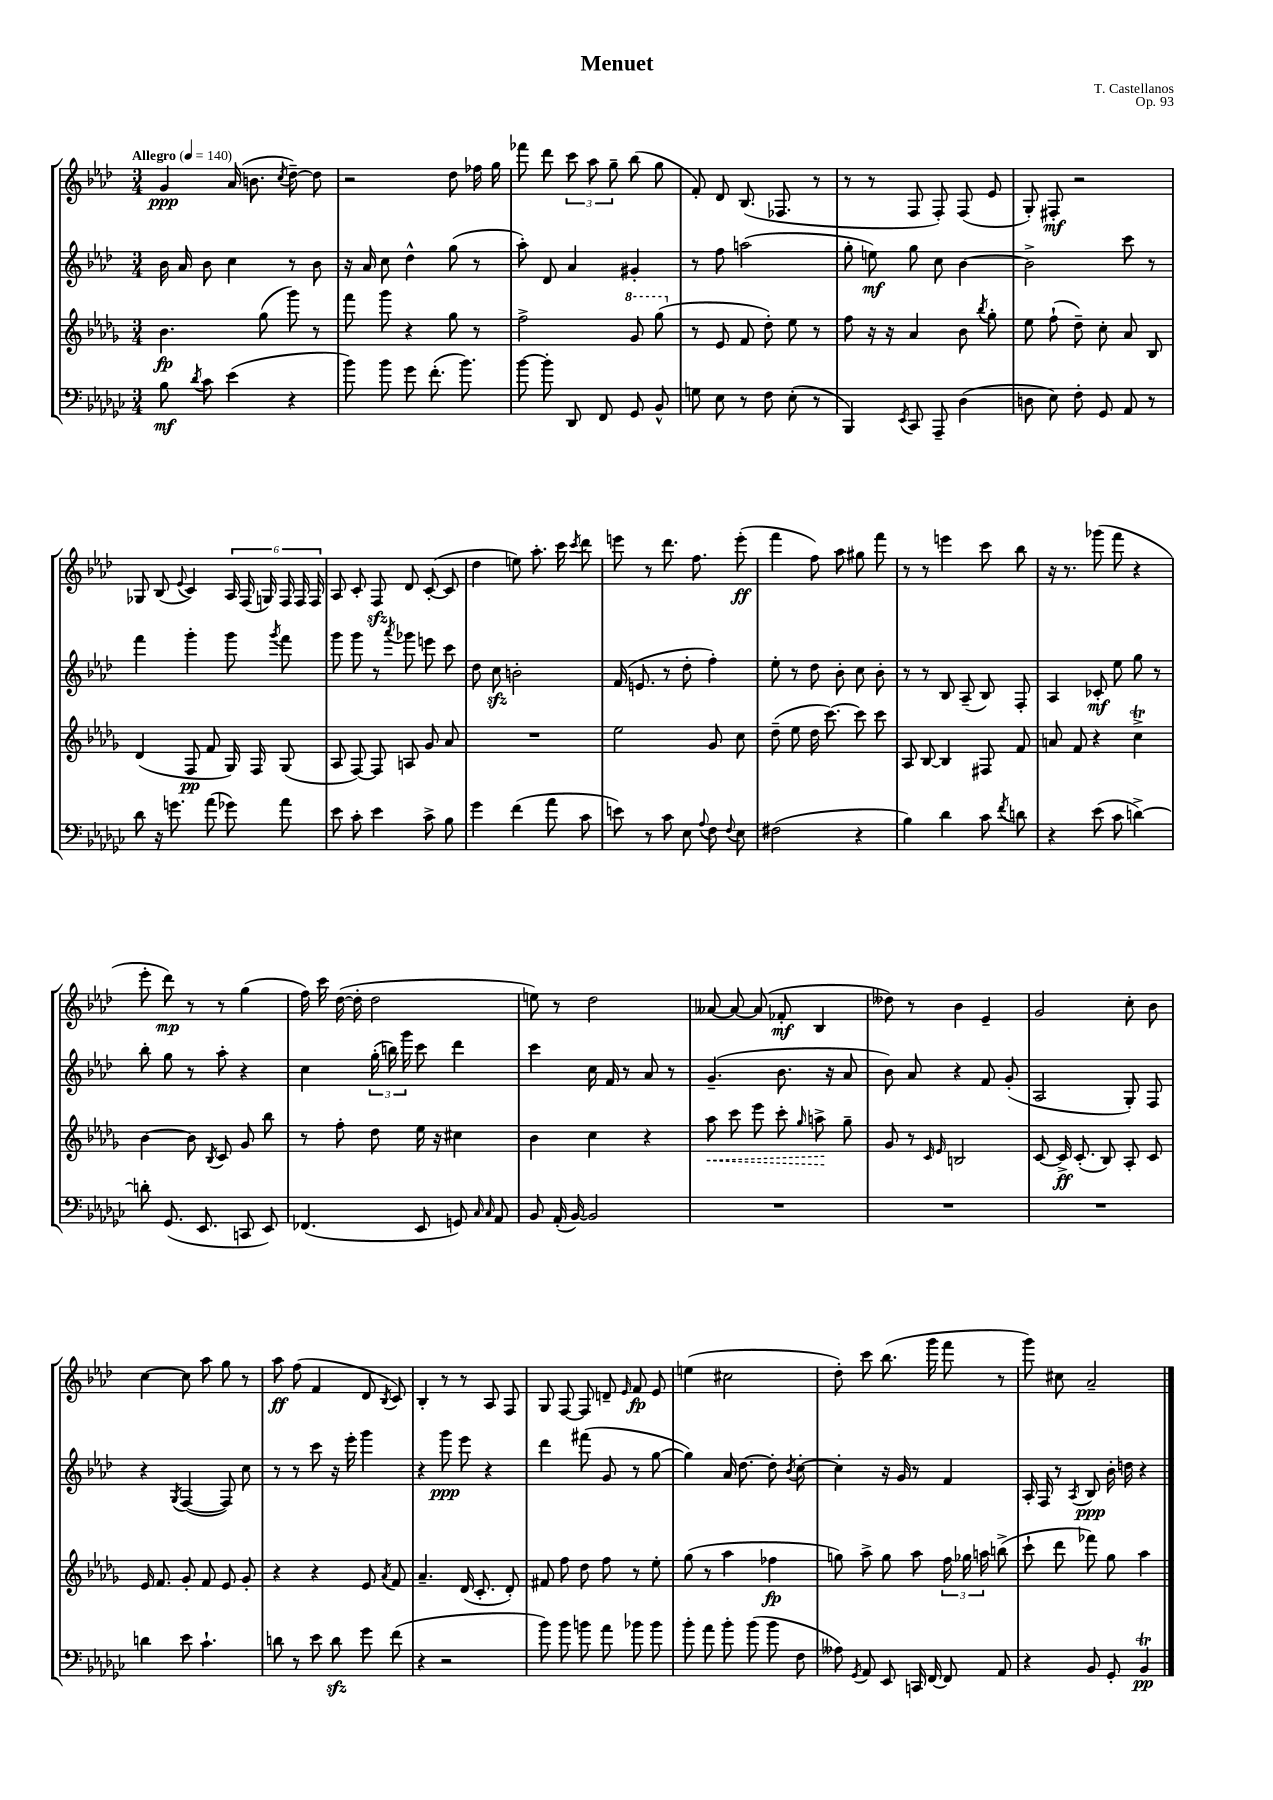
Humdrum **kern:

**kern	**kern	**kern	**kern
*staff4	*staff3	*staff2	*staff1
*clefF4	*clefG2	*clefG2	*clefG2
*k[b-e-a-d-g-c-]	*k[b-e-a-d-g-]	*k[b-e-a-d-]	*k[b-e-a-d-]
*M3/4	*M3/4	*M3/4	*M3/4
*MM140	*MM140	*MM140	*MM140
8B-	4.b-	16b-	4g
.	.	16a-	.
8qd-	.	.	.
8c-	.	8b-	.
(4e-	.	4cc	(16a-
.	.	.	8.b
.	(8gg-	.	.
.	.	.	8qcc
4r	8ggg-)	8r	[8dd-~)
.	8r	8b-	8dd-]
=	=	=	=
8b-)	8fff	16r	2r
.	.	16a-	.
8b-	8ggg-	8cc	.
8g-	4r	4dd-^^	.
(8.f'	.	.	.
.	8gg-	(8gg	8dd-
8.b-)	.	.	.
.	8r	8r	16ff-
.	.	.	16gg
=	=	=	=
[8b-	2ff^	8aa-')	8fff-
8b-']	.	8d-	8ddd-
8DD-	.	4a-	12ccc
.	.	.	12aa-
8FF	.	.	.
.	.	.	12gg~
8GG-	8gg-	4g#'	(8bb-
8BB-^^	(8ggg-	.	8gg
=	=	=	=
8G	8r	8r	8f')
8E-	8e-	8ff	8d-
8r	8f	(2aa	(8.B-
8F	8dd-')	.	.
.	.	.	8.F-
(8E-'	8ee-	.	.
8r	8r	.	8r
=	=	=	=
4BBB-)	8ff	8gg'	8r
.	16r	8ee)	8r
.	16r	.	.
8qEE-	.	.	.
8CC-	4a-	8gg	8F
8AAA-~	.	8cc	8F')
(4D-	8b-	[4b-	(8F
.	8qbb-	.	.
.	8gg-'	.	8e-
=	=	=	=
8D	8ee-	2b-^]	8G')
8E-)	(8ff`	.	8F#'
8F'	8dd-~)	.	2r
8GG-	8cc'	.	.
8AA-	8a-	8ccc	.
8r	8B-	8r	.
=	=	=	=
8d-	(4d-	4fff	8G-
16r	.	.	(8B-
8.g	.	.	.
.	.	.	8qqe-
.	8F	4ggg'	4c)
(8a-	8f	.	.
8g-)	16G-)	8ggg	24A-
.	.	.	(24F
.	16F	.	.
.	.	.	24G)
.	.	8qggg	.
8a-	(8G-	8fff	24F
.	.	.	24F
.	.	.	24F
=	=	=	=
8e-	8A-	8ggg	8A-
8c-'	[8F)	8ggg	8c'
4e-	8F]	8r	8F
.	.	8qaaa-	.
.	8A	8ggg-	8d-
8c-^	8g-	8eee	([8c'
8B-	8a-	8ccc	8c]
=	=	=	=
4g-	2.r	8dd-	4dd-
.	.	8cc	.
(4f	.	2b'	8ee)
.	.	.	8.aa-'
8a-	.	.	.
.	.	.	16ccc
.	.	.	8qccc
8c-	.	.	8ddd-
=	=	=	=
8e)	2ee-	(16f	8eee
.	.	8.e	.
8r	.	.	8r
8c-	.	8r	8.ddd-
8E-	.	8dd-'	.
.	.	.	8.ff
8qqA-	.	.	.
8F	8g-	4ff')	.
8qqF	.	.	.
8E-	8cc	.	(8eee'
=	=	=	=
(2F#	(8dd-~	8ee-'	4fff
.	8ee-	8r	.
.	16dd-	8dd-	8ff)
.	[8.ccc)	.	.
.	.	8b-'	8aa-
4r	8ccc]	8cc	8gg#
.	8ccc	8b-'	8fff
=	=	=	=
4B-)	8A-	8r	8r
.	[8B-	8r	8r
4d-	4B-]	8B-	4eee
.	.	(8A-~	.
8c-	8F#	8B-)	8ccc
8qf	.	.	.
8d	8f	8F'	8bb-
=	=	=	=
4r	8a	4A-	16r
.	.	.	8.r
.	8f	.	.
(8e-	4r	8c-'	(8ggg-
8c-	.	8ee-	8fff
[4d^)	4cc^	8gg	4r
.	.	8r	.
=	=	=	=
8d']	[4b-	8bb-'	8eee-'
(8.GG-	.	8gg	8ddd-)
.	8b-]	8r	8r
8.EE-	.	.	.
.	8qB-	.	.
.	8c	8aa-'	8r
8CC	8g-	4r	(4gg
8EE-)	8bb-	.	.
=	=	=	=
(4.FF-	8r	4cc	16ff)
.	.	.	16ccc
.	8ff'	.	([16dd-
.	.	.	16dd-']
.	8dd-	(24gg'	2dd-
.	.	24bb)	.
.	.	24ggg	.
8EE-	16ee-	8ccc	.
.	16r	.	.
8GG)	4cc#	4ddd-	.
16qqC-	.	.	.
16qqC-	.	.	.
8AA-	.	.	.
=	=	=	=
8BB-	4b-	4ccc	8ee)
(16AA-'	.	.	8r
[16BB-)	.	.	.
2BB-]	4cc	16cc	2dd-
.	.	16f	.
.	.	8r	.
.	4r	8a-	.
.	.	8r	.
=	=	=	=
2.r	8aa-	(4.g~	[8a--
.	8ccc	.	8a--_
.	8eee-	.	(8a--]
.	8ccc'	8.b-	8f-'
.	16qqgg-	.	.
.	8aa^	.	4B-
.	.	16r	.
.	8gg-~	8a-	.
=	=	=	=
2.r	8g-	8b-)	8dd--)
.	8r	8a-	8r
.	16qqc	.	.
.	16qqe-	.	.
.	2B	4r	4b-
.	.	8f	4e-~
.	.	(8g'	.
=	=	=	=
2.r	[8c	2A-	2g
.	16c^]	.	.
.	(8.c'	.	.
.	8B-)	.	.
.	8A-'	8G')	8cc'
.	8c	8F	8b-
=	=	=	=
4d	16e-	4r	[4cc
.	8.f	.	.
.	.	8qG	.
8e-	8g-'	([4F	8cc]
4.c-`	8f	.	8aa-
.	8e-	8F])	8gg
.	8g-'	8cc	8r
=	=	=	=
8d	4r	8r	8aa-
8r	.	8r	(8ff
8e-	4r	8ccc	4f
8d	.	16r	.
.	.	16eee-'	.
8g-	8e-	4ggg	8d-
.	8qa-	.	8qB-
(8f	8f	.	8c)
=	=	=	=
4r	4.a-~	4r	4B-'
2r	.	8ggg	8r
.	(16d-	8eee-	8r
.	8.c'	.	.
.	.	4r	8A-
.	8d-')	.	8F
=	=	=	=
8b-)	8f#	4ddd-	8G
8b-	8ff	.	[8F
8b	8dd-	(8fff#	8F]
8a-	8ff	8g	8d~
.	.	.	16qqe-
8b-	8r	8r	8f
8b-	8ee-'	[8gg	8e-
=	=	=	=
8b-'	(8gg-	4gg])	(4ee
8a-	8r	.	.
8b-'	4aa-	16a-	2cc#
.	.	[8.dd-	.
(8b-	.	.	.
8b-	4ff-	8dd-']	.
.	.	8qb-	.
8F	.	[8cc'	.
=	=	=	=
8A--)	8gg)	4cc']	8dd-')
8qGG-	.	.	.
8AA-	8aa-^	.	8ccc
8EE-	8gg	16r	(8.bb-
.	.	16g	.
16CC	8aa-	8r	.
[16FF	.	.	16ggg
8FF]	24ff	4f	8fff
.	24gg-	.	.
.	24aa	.	.
8AA-	(8bb^	.	8r
=	=	=	=
4r	8ccc`	16A-'	8ggg)
.	.	16F	.
.	8ddd-	8r	8cc#
.	.	8qA-	.
8BB-	8fff-)	8B-	2a-~
8GG-'	8gg-	16b-'	.
.	.	16dd	.
4BB-	4aa-	4r	.
==	==	==	==
*-	*-	*-	*-
